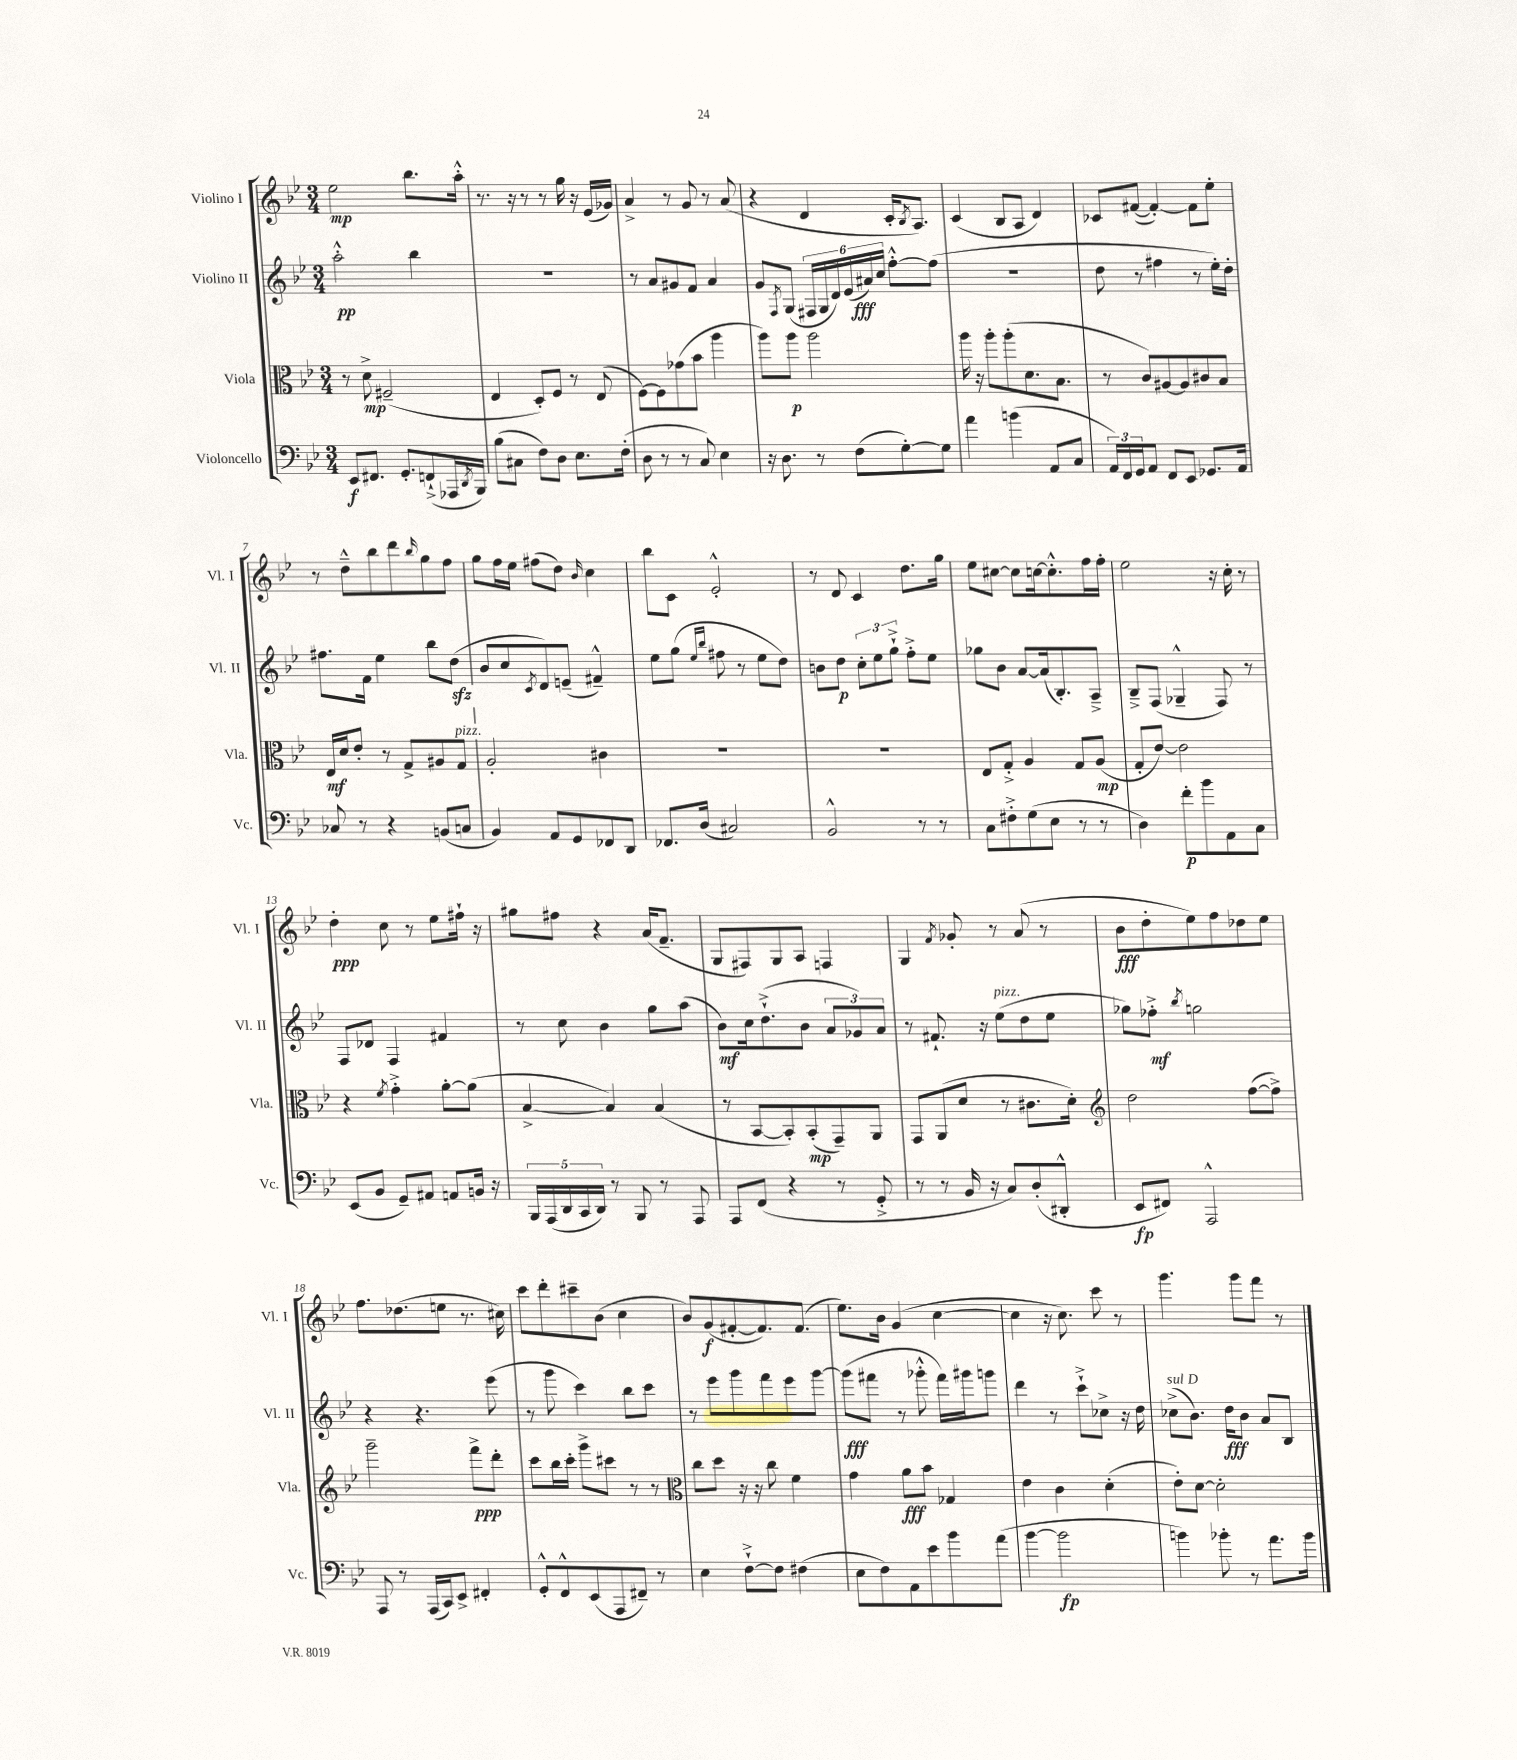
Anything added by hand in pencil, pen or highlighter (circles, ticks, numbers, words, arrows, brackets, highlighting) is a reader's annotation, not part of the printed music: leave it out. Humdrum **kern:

**kern	**dynam	**kern	**dynam	**kern	**dynam	**kern	**dynam
*part4	*part4	*part3	*part3	*part2	*part2	*part1	*part1
*staff4	*staff4	*staff3	*staff3	*staff2	*staff2	*staff1	*staff1
*I"Violoncello	*	*I"Viola	*	*I"Violino II	*	*I"Violino I	*
*I'Vc.	*	*I'Vla.	*	*I'Vl. II	*	*I'Vl. I	*
*clefF4	*	*clefC3	*	*clefG2	*	*clefG2	*
*k[b-e-]	*	*k[b-e-]	*	*k[b-e-]	*	*k[b-e-]	*
*M3/4	*	*M3/4	*	*M3/4	*	*M3/4	*
=1	=1	=1	=1	=1	=1	=1	=1
8EE-/L	f	8r	.	2aa'^^\	pp	2ee-\	mp
8.FF#X/J	.	8d^\	mp	.	.	.	.
.	.	(2F#X~/	.	.	.	.	.
8.GG'/L	.	.	.	.	.	.	.
(8FFn`^/	.	.	.	4bb-\	.	8.bb-\L	.
16AAA-X/L	.	.	.	.	.	.	.
8qDD/	.	.	.	.	.	.	.
16BBB-/JJ)	.	.	.	.	.	16aa'^^\Jk	.
=2	=2	=2	=2	=2	=2	=2	=2
(8B-\L	.	4E-/	.	2.r	.	8.r	.
8C#X\J	.	.	.	.	.	.	.
.	.	.	.	.	.	16r	.
8F\L)	.	8D'/L)	.	.	.	8r	.
8D\J	.	8F/J	.	.	.	8r	.
8.E-\L	.	8r	.	.	.	16gg\	.
.	.	.	.	.	.	16r	.
.	.	(8E-/	.	.	.	(16e-/LL	.
(16F'\Jk	.	.	.	.	.	16g-X/JJ)	.
=3	=3	=3	=3	=3	=3	=3	=3
8D\	.	[8F\L)	.	8r	.	4a^/	.
8r	.	8F\]	.	8a/L	.	.	.
8r	.	(8g-X\	.	8g#X/	.	8r	.
8C/)	.	8b-\J	.	8f/J	.	8g/	.
4E-\	.	4aa\	.	4a/	.	8r	.
.	.	.	.	.	.	(8a/	.
=4	=4	=4	=4	=4	=4	=4	=4
16r	.	8aa\L)	.	8g/L	.	4r	.
8.D\	.	.	.	.	.	.	.
.	.	.	.	8qF/	.	.	.
.	.	8aa\J	p	(8G/J	.	.	.
8r	.	2aa\	.	24F#X/LL	.	4d/	.
.	.	.	.	24G/	.	.	.
.	.	.	.	24d/)	.	.	.
(8F\L	.	.	.	(24e-/	.	.	.
.	.	.	.	24a#X/)	fff	.	.
.	.	.	.	24cc/JJ	.	.	.
[8G'\)	.	.	.	[8ff'^^\L	.	16c'/KL	.
.	.	.	.	.	.	8qB-/	.
.	.	.	.	.	.	8.A/J)	.
8G\J]	.	.	.	(8ff\J]	.	.	.
=5	=5	=5	=5	=5	=5	=5	=5
4a\	.	16aa\	.	2.r	.	(4c/	.
.	.	16r	.	.	.	.	.
.	.	8aa'\L	.	.	.	.	.
(4bn\	.	(8aa'\	.	.	.	8B-/L	.
.	.	8.d\	.	.	.	8A/J	.
8AA/L	.	.	.	.	.	4d/)	.
.	.	8.B-\J	.	.	.	.	.
8C/J	.	.	.	.	.	.	.
=6	=6	=6	=6	=6	=6	=6	=6
24AA/LL)	.	8r	.	8dd\	.	8c-X/L	.
24FF/	.	.	.	.	.	.	.
24GG/J	.	.	.	.	.	.	.
8AA/J	.	8c/L)	.	8r	.	([8f#X/J	.
8FF/L	.	[8A#X/	.	4ff#X\	.	4f#'/_)	.
8EE-/J	.	8A#/]	.	.	.	.	.
8.GG-X/L	.	8c#X/	.	8r	.	8f#\L]	.
.	.	8B-/J	.	16ee-'\LL)	.	8ee-'\J	.
16AA/Jk	.	.	.	16dd'\JJ	.	.	.
!!LO:LB:g=z
=7	=7	=7	=7	=7	=7	=7	=7
8C-X/	.	16E-/LL	mf	8.ff#X\L	.	8r	.
.	.	16d/J	.	.	.	.	.
8r	.	8e-'/J	.	.	.	8dd~^^\L	.
.	.	.	.	16f\Jk	.	.	.
4r	.	8r	.	4ee-\	.	8bb-\	.
.	.	8G^/L	.	.	.	8ddd\	.
.	.	.	.	.	.	16qqbb-/	.
(8BBn/L	.	8A#X/	.	8bb-\L	.	8gg\	.
!	!	!LO:TX:a:i:t=pizz.	!	!	!	!	!
8Cn/J	.	8G/J	.	(8ddzz\J	.	8ff\J	.
=8	=8	=8	=8	=8	=8	=8	=8
4BB-/)	.	2A'/	.	8b-/L	.	8gg\L	.
.	.	.	.	8cc/	.	16ff\L	.
.	.	.	.	.	.	16ee-\JJ	.
.	.	.	.	8qc/	.	.	.
8AA/L	.	.	.	8d/)	.	(8ff#X\L	.
8GG/	.	.	.	(8en~/J	.	8dd\J)	.
.	.	.	.	.	.	16qqb-/	.
8FF-X/	.	4c#X\	.	4f#X~^^/)	.	4cc\	.
8DD/J	.	.	.	.	.	.	.
=9	=9	=9	=9	=9	=9	=9	=9
8.FF-X/L	.	2.r	.	8ee-\L	.	8bb-\L	.
.	.	.	.	(8gg\J	.	8c\J	.
(16D/Jk	.	.	.	.	.	.	.
.	.	.	.	16qqee-/LL	.	.	.
.	.	.	.	16qqbb-/JJ	.	.	.
2C#X/)	.	.	.	8ff#X\	.	2e-'^^/	.
.	.	.	.	8r	.	.	.
.	.	.	.	8ee-\L	.	.	.
.	.	.	.	8dd\J)	.	.	.
=10	=10	=10	=10	=10	=10	=10	=10
2BB-^^/	.	2.r	.	8bn\L	.	8r	.
.	.	.	.	8dd\J	p	8d/	.
.	.	.	.	12cc'\L	.	4c/	.
.	.	.	.	12ee-\	.	.	.
.	.	.	.	12gg`^\J	.	.	.
8r	.	.	.	8ff'^\L	.	8.dd\L	.
8r	.	.	.	8ee-\J	.	.	.
.	.	.	.	.	.	16gg\Jk	.
=11	=11	=11	=11	=11	=11	=11	=11
8C\L	.	8E-/L	.	8gg-X\L	.	8ee-\L	.
8F#X'^\	.	8G'^/J	.	8b-\J	.	[8cc#X\J	.
(8G\	.	4A/	.	[8a/L	.	8cc#\L]	.
8E-\J	.	.	.	(16a/k]	.	[16ccn\k	.
.	.	.	.	8.B-'/)	.	8.cc'^^\]	.
8r	.	8G/L	.	.	.	.	.
8r	.	(8A/J	mp	8A~^/J	.	16ff\L	.
.	.	.	.	.	.	16ff'\JJ	.
=12	=12	=12	=12	=12	=12	=12	=12
4D\)	.	8G'/L	.	8B-~^/L	.	2ee-\	.
.	.	[8e-/J)	.	(8F/J	.	.	.
8f'\L	p	2e-\]	.	4G-X~^^/	.	.	.
8b-\	.	.	.	.	.	.	.
8AA\	.	.	.	8F/)	.	16r	.
.	.	.	.	.	.	16cc'\	.
8C\J	.	.	.	8r	.	8r	.
!!LO:LB:g=z
=13	=13	=13	=13	=13	=13	=13	=13
(8EE-/L	.	4r	.	8F/L	.	4dd'\	ppp
8BB-/J	.	.	.	8d-X/J	.	.	.
.	.	8qf/	.	.	.	.	.
8GG~/L)	.	4g'^\	.	4F/	.	8cc\	.
8AA#X/J	.	.	.	.	.	8r	.
8AAn/L	.	[8a'\L	.	4f#X/	.	8ee-\L	.
16BBn/Jk	.	(8a\J]	.	.	.	16ff#X`\Jk	.
16r	.	.	.	.	.	16r	.
=14	=14	=14	=14	=14	=14	=14	=14
20BBB-/LL	.	[4B-^/	.	8r	.	8gg#X\L	.
(20AAA/	.	.	.	.	.	.	.
20DD/	.	.	.	.	.	.	.
.	.	.	.	8cc\	.	8ff#X\J	.
20CC/	.	.	.	.	.	.	.
20DD/JJ)	.	.	.	.	.	.	.
8r	.	4B-/])	.	4b-\	.	4r	.
8BBB-/	.	.	.	.	.	.	.
8r	.	(4B-/	.	8gg\L	.	(16a/KL	.
.	.	.	.	.	.	8.f~/J	.
8AAA/	.	.	.	(8aa\J	.	.	.
=15	=15	=15	=15	=15	=15	=15	=15
8AAA/L	.	8r	.	8b-\L)	mf	8G/L	.
(8FF/J	.	[8BB-/L	.	16cc\k	.	8F#X/)	.
.	.	.	.	(8.dd`^\	.	.	.
4r	.	8BB-'/])	.	.	.	8G/	.
.	.	(8BB-'/	mp	8b-\J	.	8A/J	.
8r	.	8GG~/)	.	12a/L	.	4Fn/	.
.	.	.	.	12g-X/)	.	.	.
8GG'^/	.	8AA/J	.	.	.	.	.
.	.	.	.	12a/J	.	.	.
=16	=16	=16	=16	=16	=16	=16	=16
8r	.	8GG/L	.	8r	.	4G/	.
8r	.	(8AA/	.	8.f#X`/	.	.	.
.	.	.	.	.	.	8qf/	.
16BB-/	.	8d/J	.	.	.	8g-X'/	.
16r	.	.	.	16r	.	.	.
!	!	!	!	!LO:TX:a:i:t=pizz.	!	!	!
8C/L)	.	8r	.	(8ee-\L	.	8r	.
(8D'/	.	8.c#X\L	.	8dd\	.	(8a/	.
8DD#X'^^/J	.	.	.	8ee-\J	.	8r	.
.	.	16d'\Jk)	.	.	.	.	.
=17	=17	=17	=17	=17	=17	=17	=17
*	*	*clefG2	*	*	*	*	*
8EE-/L	fp	2dd\	.	8gg-X\L)	.	8b-\L	fff
8FF#X/J)	.	.	.	8ff-X'^\J	mf	8dd'\	.
.	.	.	.	8qbb-/	.	.	.
2AAA^^/	.	.	.	2ggn\	.	8ee-\)	.
.	.	.	.	.	.	8ff\	.
.	.	([8ff\L	.	.	.	8dd-X\	.
.	.	8ff^\J])	.	.	.	8ee-\J	.
!!LO:LB:g=z
=18	=18	=18	=18	=18	=18	=18	=18
8AAA/	.	2ggg~\	.	4r	.	8.ff\L	.
8r	.	.	.	.	.	.	.
.	.	.	.	.	.	(8.dd-X\	.
(16AAA/LL	.	.	.	4.r	.	.	.
16CC/J)	.	.	.	.	.	.	.
8EE-^/J	.	.	.	.	.	8een\J	.
4FF#X'/	.	8fff^\L	ppp	.	.	8.r	.
.	.	8ddd'\J	.	(8eee-\	.	.	.
.	.	.	.	.	.	16cc#X\)	.
=19	=19	=19	=19	=19	=19	=19	=19
8GG'^^/L	.	8ccc\L	.	8r	.	8ccc\L	.
8FF^^/	.	16bb-\L	.	8ggg\	.	8ddd'\	.
.	.	16ccc'\JJ	.	.	.	.	.
(8EE-/	.	8ggg^\L	.	4ccc\)	.	8ccc#X~\	.
8AAA/	.	8ccc#X\J	.	.	.	(8b-\J	.
8FF#X~/J)	.	8r	.	8bb-\L	.	4cc\	.
8r	.	8r	.	8ccc\J	.	.	.
=20	=20	=20	=20	=20	=20	=20	=20
*	*	*clefC3	*	*	*	*	*
4E-\	.	8cc\L	.	8r	.	8b-/L)	.
.	.	8dd\J	.	8eee-\L	.	(8g/	f
[8F`^\L	.	16r	.	8ggg\	.	[8f#X'/	.
.	.	16r	.	.	.	.	.
8F\J]	.	8cc\	.	8fff\	.	8.f#/])	.
(4F#X\	.	4f\	.	8eee-\	.	.	.
.	.	.	.	.	.	(8.f#/J	.
.	.	.	.	[8ggg\J	.	.	.
=21	=21	=21	=21	=21	=21	=21	=21
8E-\L	.	4g\	.	(8ggg\L]	fff	8.ee-\L)	.
8F\)	.	.	.	8fff#X\J	.	.	.
.	.	.	.	.	.	16b-\Jk	.
8AA\	.	8a\L	fff	8r	.	(4g/	.
8e-\	.	8b-\J	.	8ggg-X'^^\	.	.	.
8b-\	.	4G-X/	.	16fff#\LL)	.	[4cc\	.
.	.	.	.	16ggg#X\J	.	.	.
(8a\J	.	.	.	8gggn\J	.	.	.
=22	=22	=22	=22	=22	=22	=22	=22
[4b-\	.	4e-\	.	4ddd\	.	4cc\]	.
2b-\]	fp	4c\	.	8r	.	16r	.
.	.	.	.	.	.	8.cc\)	.
.	.	.	.	8ccc`^\L	.	.	.
.	.	(4d'\	.	8cc-X^\J	.	8ccc\	.
.	.	.	.	16r	.	8r	.
.	.	.	.	16dd\	.	.	.
=23	=23	=23	=23	=23	=23	=23	=23
!	!	!	!	!LO:TX:a:i:t=sul D	!	!	!
4bn\)	.	8e-'\L)	.	(8cc-X^\L	.	4.ggg\	.
.	.	[8d\J	.	8.b-\J)	.	.	.
8b-X'\	.	2d'\]	.	.	.	.	.
.	.	.	.	16dd\KL	fff	.	.
8r	.	.	.	8b-\J	.	8ggg\L	.
8.a\L	.	.	.	8a/L	.	8fff\J	.
.	.	.	.	8B-/J	.	8r	.
16b-\Jk	.	.	.	.	.	.	.
==	==	==	==	==	==	==	==
*-	*-	*-	*-	*-	*-	*-	*-
